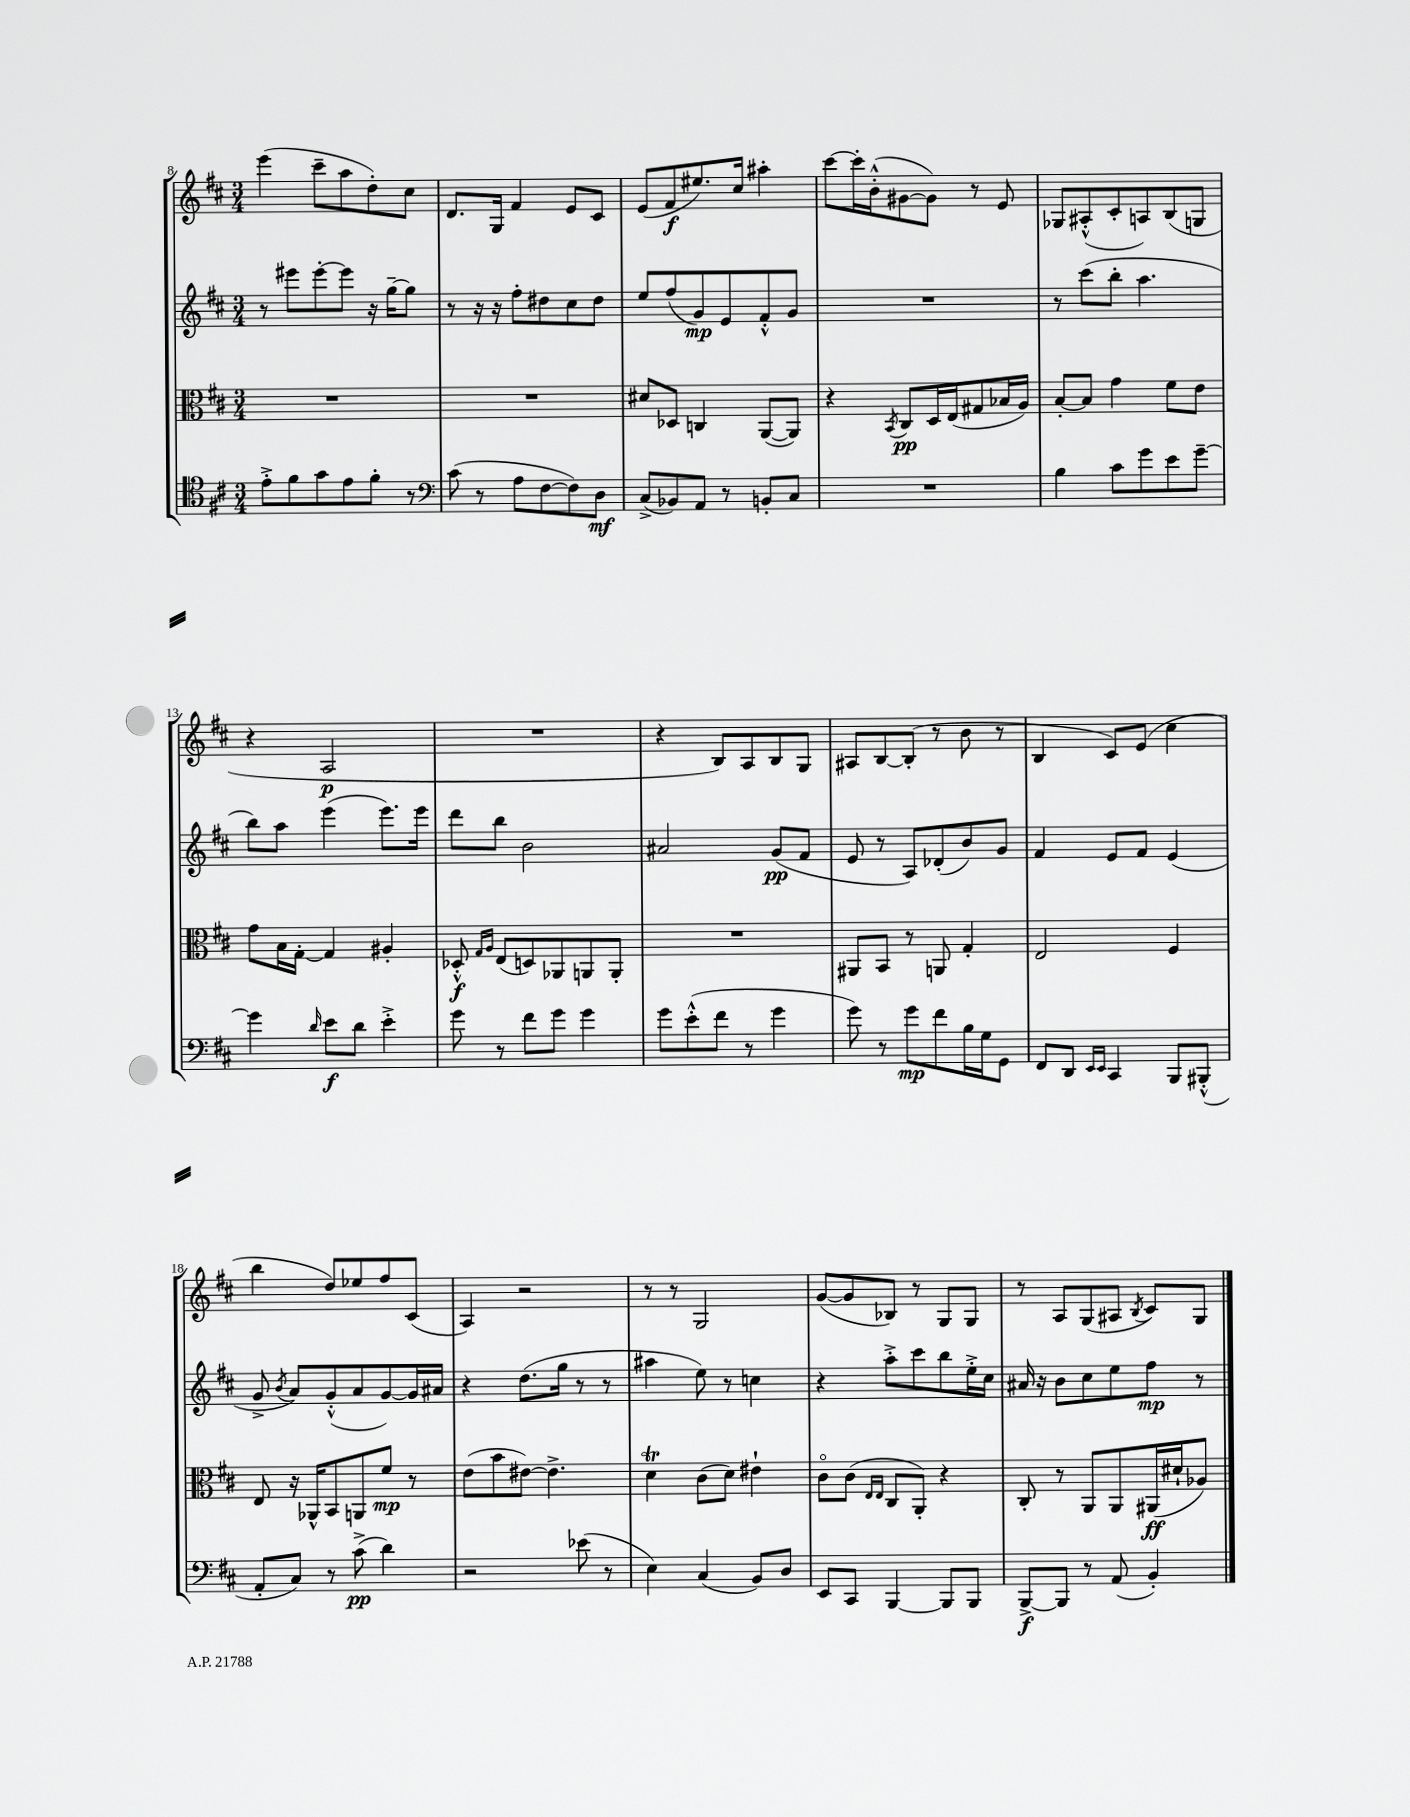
<<
\new StaffGroup <<
\new Staff = "s0" {
    \clef treble \key d \major \numericTimeSignature \time 3/4
    \autoBeamOff e'''4( cis'''8[-- a''8 d''8-.) cis''8] |
    d'8.[ g16] fis'4 e'8[ cis'8] |
    e'8[( fis'8\f eis''8.) cis''16] ais''4-. |
    cis'''8[~ cis'''16-. b'16-.-^( gis'8~ gis'8]) r8 e'8 |
    ges8[ ais8-.-^( cis'8-. a8) b8( g8] |
    r4 a2\p |
    R2. |
    r4 b8[) a8 b8 g8] |
    ais8[ b8~ b8]-.( r8 b'8 r8 |
    b4 cis'8[) e'8]( cis''4 |
    b''4 d''8[) ees''8 fis''8 cis'8]( |
    a4) r2 |
    r8 r8 g2 |
    g'8[~( g'8 bes8]) r8 g8[ g8] |
    r8 a8[ g8( ais8] \acciaccatura { b8 } cis'8[) g8] \bar "|." |
}
\new Staff = "s1" {
    \clef treble \key d \major \numericTimeSignature \time 3/4
    \autoBeamOff r8 eis'''8[ eis'''8~-. eis'''8] r16 g''16[~-- g''8] |
    r8 r16 r16 fis''8[-. dis''8 cis''8 dis''8] |
    e''8[ fis''8( g'8\mp) e'8 fis'8-.-^ g'8] |
    R2. |
    r8 cis'''8[( b''8]-. a''4. |
    b''8[) a''8] e'''4( e'''8.[) e'''16] |
    d'''8[ b''8] b'2 |
    ais'2 g'8[\pp( fis'8] |
    e'8 r8 a8[) des'8-.( b'8) g'8] |
    fis'4 e'8[ fis'8] e'4( |
    g'8-> \acciaccatura { b'8 } a'8[) g'8-.-^( a'8 g'8~) g'16 ais'16] |
    r4 d''8.[( g''16] r8 r8 |
    ais''4 e''8) r8 c''4 |
    r4 a''8[-.-> cis'''8 b''8 e''16-.-> cis''16] |
    ais'16 r16 b'8[ cis''8 e''8 fis''8]\mp r8 \bar "|." |
}
\new Staff = "s2" {
    \clef alto \key d \major \numericTimeSignature \time 3/4
    \autoBeamOff R2. |
    R2. |
    dis'8[ des8] c4 a,8[~( a,8]) |
    r4 \acciaccatura { b,8 } cis8[\pp d16 e16( gis8 bes16 a16]) |
    b8[~-. b8] g'4 fis'8[ e'8] |
    g'8[ b16 g16]~-. g4 ais4-. |
    des8-.-^\f \grace { g16[ a16] } e8[( d8) aes,8 a,8 a,8]-. |
    R2. |
    ais,8[ b,8] r8 a,8 g4-. |
    e2 fis4 |
    e8 r16 aes,16[-^ b,8 a,8 fis'8]\mp r8 |
    e'8[( b'8 eis'8]~) eis'4.-> |
    d'4\trill cis'8[( d'8]) eis'4-! |
    cis'8[\flageolet cis'8]( \grace { e16[ e16] } cis8[ a,8]-.) r4 |
    cis8-. r8 a,8[ a,8 ais,16\ff( dis'16-! aes8]) \bar "|." |
}
\new Staff = "s3" {
    \clef tenor \key d \major \numericTimeSignature \time 3/4
    \autoBeamOff e'8[-.-> fis'8 g'8 e'8 fis'8]-. r8 |
    \clef bass cis'8( r8 a8[ fis8~ fis8) d8]\mf |
    cis8[->( bes,8) a,8] r8 b,8[-. cis8] |
    R2. |
    b4 cis'8[ g'8 e'8 g'8]~-- |
    g'4 \grace { d'16 } e'8[\f d'8] e'4-.-> |
    g'8 r8 fis'8[ g'8] g'4 |
    g'8[ e'8-.-^( fis'8] r8 g'4 |
    g'8) r8 g'8[\mp fis'8 b16 g16 g,8] |
    fis,8[ d,8] \grace { e,16[ e,16] } cis,4 b,,8[ bis,,8]-.-^( |
    a,8[-. cis8]) r8 cis'8->\pp( d'4) |
    r2 ees'8( r8 |
    e4) cis4( b,8[) d8] |
    e,8[ cis,8] b,,4~ b,,8[ b,,8] |
    b,,8[~->\f b,,8] r8 a,8( b,4-.) \bar "|." |
}
>>
>>
\layout { \context { \Score currentBarNumber = #8 } }
